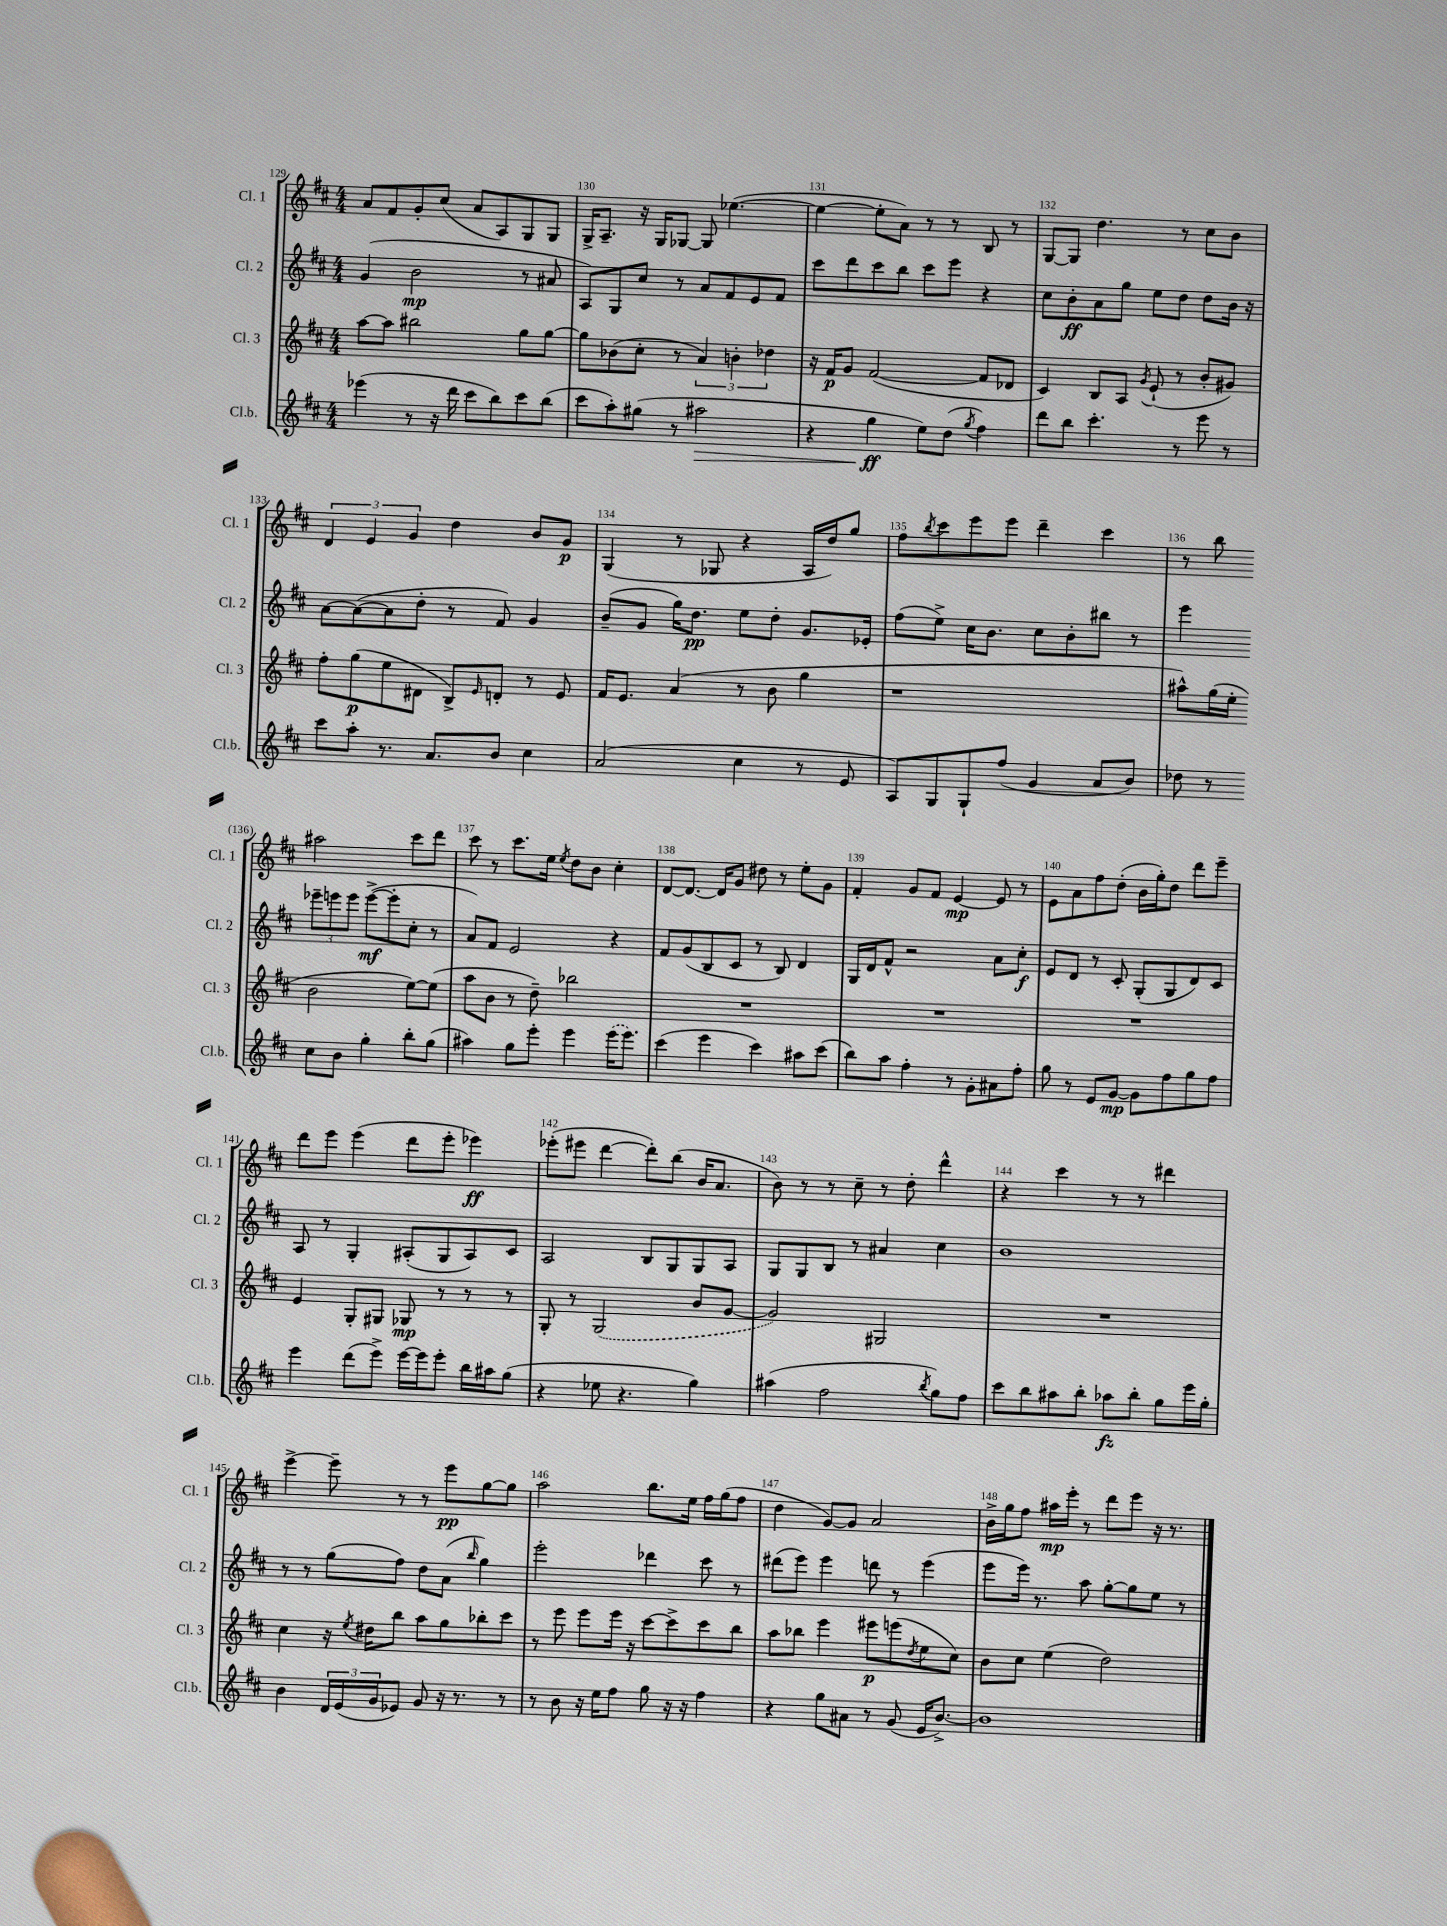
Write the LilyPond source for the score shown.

<<
\new StaffGroup <<
\new Staff = "s0" \with { instrumentName = "Cl. 1" shortInstrumentName = "Cl. 1" } {
    \clef treble \key d \major \numericTimeSignature \time 4/4
    a'8 fis'8 g'8-. cis''8( a'8 a8) g8 g8 |
    g16-> a8.-- r16 g16 ges8~ ges8 ees''4.~( |
    ees''4~ ees''8-. a'8) r8 r8 b8 r8 |
    g8~ g8 d''4. r8 cis''8 b'8 |
    \tuplet 3/2 { d'4 e'4 g'4 } d''4 b'8 g'8\p |
    g4( r8 ges8 r4 a16 d''16) g''8 |
    fis''8 \acciaccatura { b''8 } cis'''8 e'''8 e'''8 d'''4-- cis'''4 |
    r8 b''8 ais''2 cis'''8 d'''8 |
    cis'''8 r8 cis'''8. e''16 \acciaccatura { e''8 } d''8 b'8 cis''4-. |
    d'8~ d'8.~ d'16 g'8 dis''8 r8 e''8-. g'8 |
    fis'4-. g'8 fis'8 e'4~\mp e'8 r8 |
    e'8 a'8 fis''8 d''8-.( b'16 g''16-.) d''8 d'''8 e'''8-- |
    d'''8 e'''8 e'''4( d'''8 e'''8-. ees'''4\ff) |
    ees'''8-.( eis'''8 d'''4~ d'''8-.) b''8( b'16 a'8. |
    b'8) r8 r8 cis''8-- r8 d''8-. d'''4-^ |
    r4 cis'''4 r8 r8 dis'''4 |
    e'''4~-> e'''8-- r8 r8 e'''8\pp g''8~ g''8 |
    a''2 b''8. e''16 fis''16 g''16( fis''8 |
    d''4 g'8~) g'8 a'2 |
    b'16-> g''16 fis''8 ais''16\mp e'''16-. r8 d'''8 e'''8 r16 r8. \bar "|." |
}
\new Staff = "s1" \with { instrumentName = "Cl. 2" shortInstrumentName = "Cl. 2" } {
    \clef treble \key d \major \numericTimeSignature \time 4/4
    g'4( b'2\mp r8 ais'8 |
    a8) g8 cis''8 r8 a'8 fis'8 e'8 fis'8 |
    cis'''8 d'''8 cis'''8 b''8 cis'''8 e'''8 r4 |
    cis''8 b'8-.\ff a'8 g''8 e''8 d''8 d''8 b'16 r16 |
    a'8~ a'8~( a'8 d''8-. r8 fis'8) g'4 |
    b'8--( g'8 g''16) d''8.\pp e''8 d''8-. g'8. ees'16-. |
    fis''8( e''8->) cis''16 b'8. cis''8 b'8-. bis''8 r8 |
    e'''4 \tuplet 3/2 { ees'''8-- e'''8 e'''8 } e'''8~->\mf( e'''8-. cis''8-. r8 |
    a'8) fis'8 e'2 r4 |
    fis'8 g'8( b8 cis'8 r8 b8) d'4 |
    g16 d'16 fis'8-^ r2 a'8 cis''8-.\f |
    e'8 d'8 r8 cis'8-. g8-.( g8 d'8) cis'8 |
    a8 r8 g4-. ais8-.( g8 ais8) cis'8 |
    a2 b8 g8 g8 a8 |
    g8 g8 b8 r8 ais'4 cis''4 |
    b'1 |
    r8 r8 g''8( fis''8) d''8 a'8( \grace { b''16 } g''4) |
    e'''2-. des'''4 cis'''8 r8 |
    dis'''8( e'''8) e'''4 d'''8 r8 e'''4( |
    e'''8 e'''16) r8. a''8 g''8~-. g''8 e''8 r8 \bar "|." |
}
\new Staff = "s2" \with { instrumentName = "Cl. 3" shortInstrumentName = "Cl. 3" } {
    \clef treble \key d \major \numericTimeSignature \time 4/4
    a''8~ a''8 bis''2 g''8 g''8~ |
    g''8 bes'8( cis''8-. r8 \tuplet 3/2 { a'4) b'4-. des''4 } |
    r16 fis'16\p g'8 fis'2~( fis'8 des'8 |
    cis'4) b8 a8 \acciaccatura { g'8 } e'8-!( r8 b'8-. gis'8) |
    fis''8-. g''8\p( e''8 dis'8 b8->) \grace { e'16 } d'8-. r8 e'8 |
    fis'16 e'8. a'4( r8 b'8 g''4 |
    r1 |
    ais''8-^) g''16( e''16-. b'2 e''8~) e''8( |
    a''8 b'8 r8 d''8--) bes''2 |
    R1 |
    R1 |
    R1 |
    e'4 g8-. gis8 ges8\mp r8 r8 r8 |
    g8-. r8 \once \slurDashed g2( b'8 g'8~ |
    g'2) gis2 |
    R1 |
    cis''4 r16 \acciaccatura { e''8 } dis''16 b''8 a''8 g''8 bes''8-. cis'''8 |
    r8 e'''8 e'''8 e'''16 r16 cis'''8~ cis'''8-> cis'''8 b''8 |
    a''8 bes''8 e'''4 eis'''8\p e'''8( \acciaccatura { d''8 } e''8 cis''8) |
    b'8 cis''8 e''4( d''2) \bar "|." |
}
\new Staff = "s3" \with { instrumentName = "Cl.b." shortInstrumentName = "Cl.b." } {
    \clef treble \key d \major \numericTimeSignature \time 4/4
    ees'''4( r8 r16 d'''16 cis'''8 b''8) cis'''8 b''8( |
    cis'''8 a''8-.) gis''8( r8 ais''2\> |
    r4 g''4\ff\! e''8) d''8( \acciaccatura { g''8 } fis''4) |
    d'''8 b''8 cis'''4.-. r8 e'''8 r8 |
    cis'''8 a''8-. r8. a'8. b'8 cis''4 |
    a'2( cis''4 r8 e'8 |
    a8) g8 g8-! fis''8( g'4 a'8 b'8) |
    des''8 r8 cis''8 b'8 g''4-. b''8-. g''8( |
    ais''4) g''8 e'''8-. e'''4 \once \slurDashed e'''16( e'''8.) |
    cis'''4( e'''4 cis'''4) ais''8 cis'''8( |
    b''8) a''8 fis''4-. r8 g'8-. ais'8 fis''8-. |
    g''8 r8 e'8 g'8~\mp g'8 fis''8 g''8 fis''8 |
    e'''4 d'''8( e'''8->) e'''16~ e'''16 e'''8-. b''16 ais''16 g''8( |
    r4 ees''8 r4. g''4) |
    ais''4( fis''2 \acciaccatura { b''8 } g''8) fis''8 |
    cis'''8 b''8 ais''8 b''8-. aes''8\fz b''8-. g''8 e'''16 g''16-. |
    b'4 \tuplet 3/2 { d'16 e'16( g'16 } ees'8) g'8 r16 r8. r8 |
    r8 b'8 r16 e''16 fis''8 g''8 r16 r16 fis''4 |
    r4 g''8 ais'8 r8 g'8( e'16 b'8.~->) |
    b'1 \bar "|." |
}
>>
>>
\layout { \context { \Score currentBarNumber = #129 \override BarNumber.break-visibility = ##(#f #t #t) barNumberVisibility = #all-bar-numbers-visible } }
